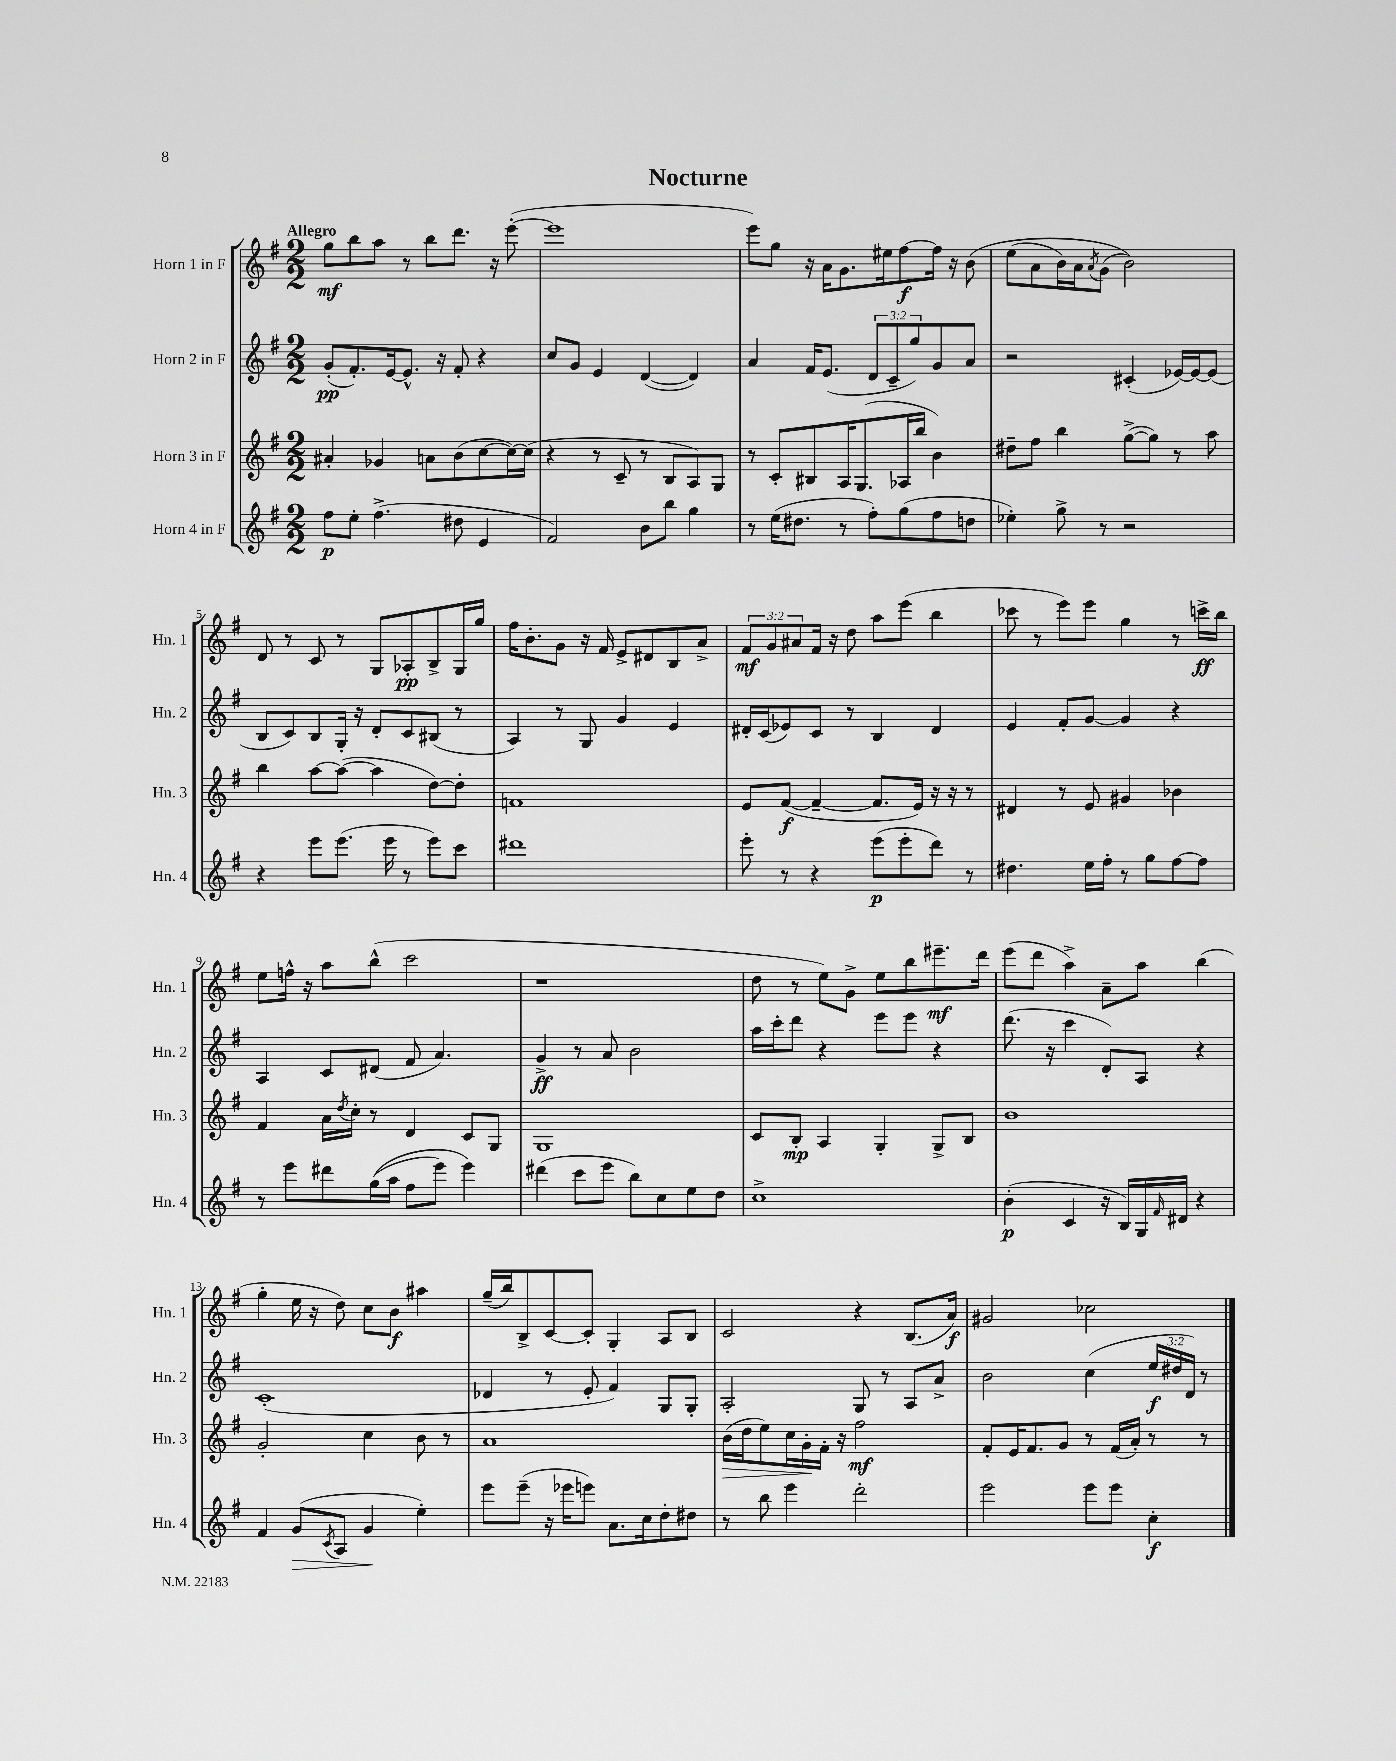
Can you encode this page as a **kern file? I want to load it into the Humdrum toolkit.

**kern	**dynam	**kern	**dynam	**kern	**dynam	**kern	**dynam
*part4	*part4	*part3	*part3	*part2	*part2	*part1	*part1
*staff4	*staff4	*staff3	*staff3	*staff2	*staff2	*staff1	*staff1
*I"Horn 4 in F	*	*I"Horn 3 in F	*	*I"Horn 2 in F	*	*I"Horn 1 in F	*
*I'Hn. 4	*	*I'Hn. 3	*	*I'Hn. 2	*	*I'Hn. 1	*
*clefG2	*	*clefG2	*	*clefG2	*	*clefG2	*
*k[f#]	*	*k[f#]	*	*k[f#]	*	*k[f#]	*
*M2/2	*	*M2/2	*	*M2/2	*	*M2/2	*
=1	=1	=1	=1	=1	=1	=1	=1
!	!	!	!	!	!	!LO:TX:a:B:t=Allegro	!
8ff#\L	p	4a#X'/	.	(8g'/L	pp	8gg\L	mf
8ee'\J	.	.	.	8.f#'/)	.	8bb\	.
(4.ff#^\	.	4g-X/	.	.	.	8aa\J	.
.	.	.	.	[16e/k	.	.	.
.	.	.	.	8.e^^/J]	.	8r	.
.	.	8an\L	.	.	.	8bb\L	.
.	.	.	.	16r	.	.	.
8dd#X\	.	(8b\	.	8f#'/	.	8.ddd\J	.
4e/	.	[8cc\	.	4r	.	.	.
.	.	.	.	.	.	16r	.
.	.	16cc\L_)	.	.	.	([8eee'\	.
.	.	(16cc\JJ]	.	.	.	.	.
=2	=2	=2	=2	=2	=2	=2	=2
2f#/)	.	4r	.	8cc/L	.	1eee]	.
.	.	.	.	8g/J	.	.	.
.	.	8r	.	4e/	.	.	.
.	.	8c~/	.	.	.	.	.
8b\L	.	8r	.	([4d/	.	.	.
8bb\J	.	8B/L	.	.	.	.	.
4gg\	.	8A/)	.	4d/])	.	.	.
.	.	8G/J	.	.	.	.	.
=3	=3	=3	=3	=3	=3	=3	=3
8r	.	8r	.	4a/	.	8eee\L)	.
(16ee\KL	.	8c'/L	.	.	.	8gg\J	.
8.dd#X\J	.	.	.	.	.	.	.
.	.	8B#X/	.	16f#/KL	.	16r	.
.	.	.	.	(8.e/J	.	16a\KL	.
8r	.	16A/K	.	.	.	8.g\	.
.	.	(8.G/	.	.	.	.	.
8ff#'\L)	.	.	.	12d/L	.	.	.
.	.	.	.	.	.	16ee#X\k	.
.	.	.	.	12c~/	.	.	.
(8gg\	.	16A-X/L	.	.	.	[8ff#\	f
.	.	.	.	12gg/)	.	.	.
.	.	16bb/JJ	.	.	.	.	.
8ff#\	.	4b\)	.	8g/	.	16ff#\Jk]	.
.	.	.	.	.	.	16r	.
8ddn\J	.	.	.	8a/J	.	(8b\	.
=4	=4	=4	=4	=4	=4	=4	=4
4ee-X'\)	.	8dd#X~\L	.	2r	.	(8ee\L	.
.	.	8ff#\J	.	.	.	8a\	.
8gg^\	.	4bb\	.	.	.	16b\L)	.
.	.	.	.	.	.	16a\J	.
.	.	.	.	.	.	8qa/	.
8r	.	.	.	.	.	(8g\J	.
2r	.	([8gg^\L	.	(4c#X'/	.	2b\))	.
.	.	8gg\J])	.	.	.	.	.
.	.	8r	.	[16e-X/LL)	.	.	.
.	.	.	.	16e-/J_	.	.	.
.	.	8aa\	.	(8e-/J]	.	.	.
!!LO:LB:g=z
=5	=5	=5	=5	=5	=5	=5	=5
4r	.	4bb\	.	8B/L	.	8d/	.
.	.	.	.	8c/)	.	8r	.
8eee\L	.	[8aa\L	.	8B/	.	8c/	.
(8.eee\J	.	(8aa\J_	.	16G'/Jk	.	8r	.
.	.	.	.	16r	.	.	.
.	.	4aa\]	.	8d'/L	.	8G/L	.
16eee\	.	.	.	.	.	.	.
8r	.	.	.	8c/	.	8A-X'/	pp
8eee\L)	.	[8dd\L)	.	(8B#X/J	.	8B^/	.
8ccc\J	.	8dd'\J]	.	8r	.	16G/L	.
.	.	.	.	.	.	16gg/JJ	.
=6	=6	=6	=6	=6	=6	=6	=6
1ddd#X	.	1fn	.	4A/)	.	16ff#\KL	.
.	.	.	.	.	.	8.b'\	.
.	.	.	.	8r	.	8g\J	.
.	.	.	.	8G/	.	16r	.
.	.	.	.	.	.	16f#/	.
.	.	.	.	4g/	.	8e^/L	.
.	.	.	.	.	.	8d#X/	.
.	.	.	.	4e/	.	8B/	.
.	.	.	.	.	.	8a^/J	.
=7	=7	=7	=7	=7	=7	=7	=7
8eee'\	.	8e/L	.	16d#X'/LL	.	12f#/L	mf
.	.	.	.	(16c/J	.	.	.
.	.	.	.	.	.	12g/	.
8r	.	([8f#/J	f	8e-X/)	.	.	.
.	.	.	.	.	.	12a#X/	.
4r	.	4f#~/_	.	8c/J	.	16f#/Jk	.
.	.	.	.	.	.	16r	.
.	.	.	.	8r	.	8dd\	.
(8eee\L	p	8.f#/L]	.	4B/	.	8aa\L	.
8eee'\	.	.	.	.	.	(8eee\J	.
.	.	16e/Jk)	.	.	.	.	.
8ddd\J)	.	16r	.	4d#/	.	4bb\	.
.	.	16r	.	.	.	.	.
8r	.	8r	.	.	.	.	.
=8	=8	=8	=8	=8	=8	=8	=8
4.dd#X\	.	4d#X/	.	4e/	.	8ccc-X\	.
.	.	.	.	.	.	8r	.
.	.	8r	.	8f#'/L	.	8eee\L)	.
16ee\LL	.	8e/	.	[8g/J	.	8eee\J	.
16ff#'\JJ	.	.	.	.	.	.	.
8r	.	4g#X/	.	4g/]	.	4gg\	.
8gg\L	.	.	.	.	.	.	.
[8ff#\	.	4b-X\	.	4r	.	8r	.
8ff#\J]	.	.	.	.	.	16cccn^\LL	ff
.	.	.	.	.	.	16bb\JJ	.
!!LO:LB:g=z
=9	=9	=9	=9	=9	=9	=9	=9
8r	.	4f#/	.	4A/	.	8ee\L	.
8eee\L	.	.	.	.	.	16ffn^^\Jk	.
.	.	.	.	.	.	16r	.
8ddd#X\	.	16a\LL	.	8c/L	.	8aa\L	.
.	.	8qdd/	.	.	.	.	.
.	.	16cc'\JJ	.	.	.	.	.
((16gg\L	.	8r	.	(8d#X/J	.	(8bb^^\J	.
16aa\JJ	.	.	.	.	.	.	.
8ff#\L	.	4d/	.	8f#/	.	2ccc\	.
8eee\J)	.	.	.	4.a/)	.	.	.
4eee\)	.	8c/L	.	.	.	.	.
.	.	8G/J	.	.	.	.	.
=10	=10	=10	=10	=10	=10	=10	=10
(4ddd#X\	.	1G	.	4g^/	ff	1r	.
8ccc\L	.	.	.	8r	.	.	.
8eee\J	.	.	.	8a/	.	.	.
8bb\L)	.	.	.	2b\	.	.	.
8cc\	.	.	.	.	.	.	.
8ee\	.	.	.	.	.	.	.
8dd\J	.	.	.	.	.	.	.
=11	=11	=11	=11	=11	=11	=11	=11
1cc^	.	8c/L	.	16aa\LL	.	8dd\	.
.	.	.	.	16ccc'\J	.	.	.
.	.	8B'/J	mp	8ddd\J	.	8r	.
.	.	4A/	.	4r	.	8ee\L)	.
.	.	.	.	.	.	8g^\J	.
.	.	4G'/	.	8eee\L	.	8ee\L	.
.	.	.	.	8eee\J	.	8bb\	.
.	.	8G^/L	.	4r	.	8.eee#X~\	mf
.	.	8B/J	.	.	.	.	.
.	.	.	.	.	.	16ddd\Jk	.
=12	=12	=12	=12	=12	=12	=12	=12
(4b'\	p	1b	.	(8.ddd\	.	(8eee\L	.
.	.	.	.	.	.	8ddd\J	.
.	.	.	.	16r	.	.	.
4c/	.	.	.	4ccc\	.	4aa^\)	.
16r	.	.	.	8d'/L)	.	8a~\L	.
16B/LL)	.	.	.	.	.	.	.
16G/	.	.	.	8A/J	.	8aa\J	.
16qqf#/	.	.	.	.	.	.	.
16d#X/JJ	.	.	.	.	.	.	.
4r	.	.	.	4r	.	(4bb\	.
!!LO:LB:g=z
=13	=13	=13	=13	=13	=13	=13	=13
4f#/	.	2g'/	.	(1c'	.	4gg'\	.
!	!LO:HP:b	!	!	!	!	!	!
(8g/L	>	.	.	.	.	16ee\	.
.	.	.	.	.	.	16r	.
8qc/	.	.	.	.	.	.	.
8A/J	.	.	.	.	.	8dd\)	.
4g/	.	4cc\	.	.	.	8cc\L	.
.	.	.	.	.	.	8b\J	f
4ee'\)	]	8b\	.	.	.	4aa#X\	.
.	.	8r	.	.	.	.	.
=14	=14	=14	=14	=14	=14	=14	=14
8eee\L	.	1a	.	4d-X/	.	(16gg~/LL	.
.	.	.	.	.	.	16bb/J)	.
(8eee~\J	.	.	.	.	.	8B^/	.
16r	.	.	.	8r	.	[8c/	.
16eee-X\KL	.	.	.	.	.	.	.
8eeen\J)	.	.	.	8e'/	.	8c'/J]	.
8.a\L	.	.	.	4f#/)	.	4G'/	.
16cc\k	.	.	.	.	.	.	.
8dd'\	.	.	.	8G/L	.	8A/L	.
8dd#X\J	.	.	.	8G'/J	.	8B/J	.
=15	=15	=15	=15	=15	=15	=15	=15
!	!	!	!LO:HP:b	!	!	!	!
8r	.	(16b\LL	>	2A'/	.	2c/	.
.	.	16dd\J	.	.	.	.	.
8bb\	.	8ee\)	.	.	.	.	.
4eee\	.	16cc\L	.	.	.	.	.
.	.	16g'\	.	.	.	.	.
.	.	16f#'\JJ	]	.	.	.	.
.	.	16r	.	.	.	.	.
2ddd'\	.	2ff#\	mf	8G/	.	4r	.
.	.	.	.	8r	.	.	.
.	.	.	.	8A/L	.	(8.B/L	.
.	.	.	.	8a^/J	.	.	.
.	.	.	.	.	.	16a/Jk)	f
=16	=16	=16	=16	=16	=16	=16	=16
2eee\	.	8f#'/L	.	2b\	.	2g#X/	.
.	.	16e/K	.	.	.	.	.
.	.	8.f#/	.	.	.	.	.
.	.	8g/J	.	.	.	.	.
8eee\L	.	8r	.	(4cc\	.	2cc-X\	.
8eee\J	.	(16f#/LL	.	.	.	.	.
.	.	16a'/JJ)	.	.	.	.	.
4cc'\	f	8r	.	24ee/LL	f	.	.
.	.	.	.	24dd#X/	.	.	.
.	.	.	.	24d/JJ)	.	.	.
.	.	8r	.	8r	.	.	.
==	==	==	==	==	==	==	==
*-	*-	*-	*-	*-	*-	*-	*-
